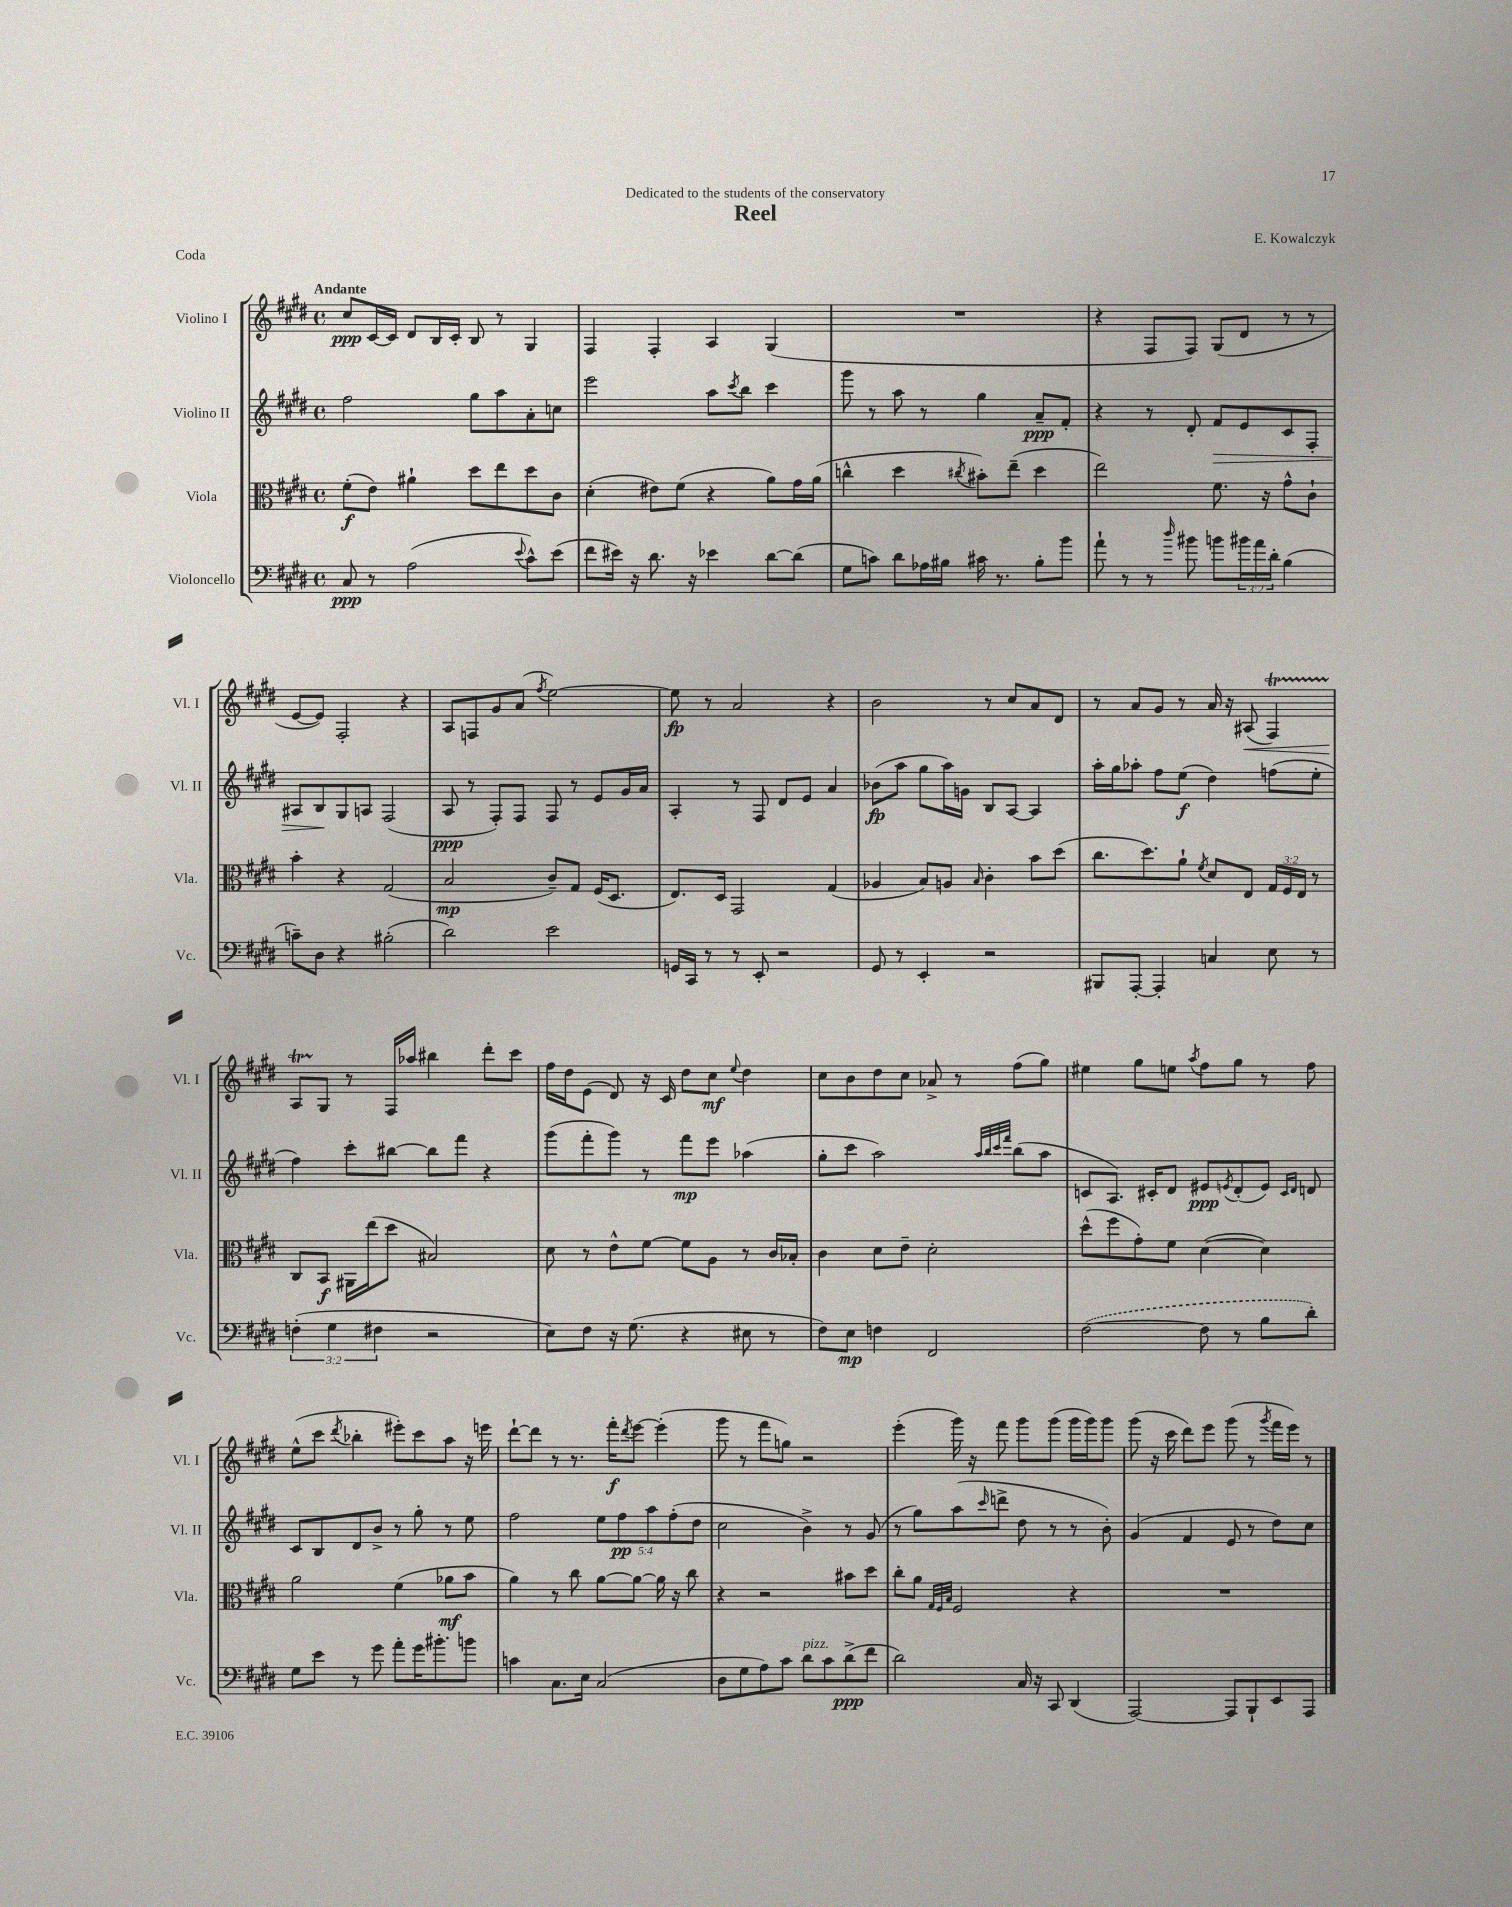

**kern	**dynam	**kern	**dynam	**kern	**dynam	**kern	**dynam
*part4	*part4	*part3	*part3	*part2	*part2	*part1	*part1
*staff4	*staff4	*staff3	*staff3	*staff2	*staff2	*staff1	*staff1
*I"Violoncello	*	*I"Viola	*	*I"Violino II	*	*I"Violino I	*
*I'Vc.	*	*I'Vla.	*	*I'Vl. II	*	*I'Vl. I	*
*clefF4	*	*clefC3	*	*clefG2	*	*clefG2	*
*k[f#c#g#d#]	*	*k[f#c#g#d#]	*	*k[f#c#g#d#]	*	*k[f#c#g#d#]	*
*M4/4	*	*M4/4	*	*M4/4	*	*M4/4	*
*met(c)	*	*met(c)	*	*met(c)	*	*met(c)	*
=1	=1	=1	=1	=1	=1	=1	=1
!	!	!	!	!	!	!LO:TX:a:B:t=Andante	!
8C#/	ppp	(8f#'\L	f	2ff#\	.	8cc#/L	ppp
8r	.	8e\J)	.	.	.	[16c#/L	.
.	.	.	.	.	.	16c#/JJ]	.
(2A\	.	4a#X`\	.	.	.	8d#/L	.
.	.	.	.	.	.	16B/L	.
.	.	.	.	.	.	16c#'/JJ	.
.	.	8dd#\L	.	8gg#\L	.	8B/	.
.	.	8ee\	.	8aa\	.	8r	.
8qqe/	.	.	.	.	.	.	.
8c#^^\L)	.	8dd#\	.	8a'\	.	4G#/	.
(8e\J	.	8c#\J	.	8ccn\J	.	.	.
=2	=2	=2	=2	=2	=2	=2	=2
8f#\L	.	(4d#'\	.	2eee\	.	4F#/	.
16e#X\Jk)	.	.	.	.	.	.	.
16r	.	.	.	.	.	.	.
8.d#\	.	8e#X\L)	.	.	.	4F#'/	.
.	.	(8f#\J	.	.	.	.	.
16r	.	.	.	.	.	.	.
4e-X\	.	4r	.	8aa\L	.	4A/	.
.	.	.	.	8qccc#/	.	.	.
.	.	.	.	8bb\J	.	.	.
[8d#\L	.	8a\L)	.	4ccc#\	.	(4G#/	.
(8d#\J]	.	16g#\L	.	.	.	.	.
.	.	(16a\JJ	.	.	.	.	.
=3	=3	=3	=3	=3	=3	=3	=3
8G#\L	.	4ccn^^\	.	8ggg#\	.	1r	.
8cn\J)	.	.	.	8r	.	.	.
8d#\L	.	4dd#\	.	8aa\	.	.	.
16A-X\L	.	.	.	8r	.	.	.
16B#X\JJ	.	.	.	.	.	.	.
.	.	8qcc#X/	.	.	.	.	.
16c#X\	.	8b#X'\L)	.	4gg#\	.	.	.
8.r	.	.	.	.	.	.	.
.	.	(8ee~\J	.	.	.	.	.
8B#'\L	.	4dd#\	.	8a~/L	ppp	.	.
8b\J	.	.	.	8f#'/J	.	.	.
=4	=4	=4	=4	=4	=4	=4	=4
8a`\	.	2ee\)	.	4r	.	4r	.
8r	.	.	.	.	.	.	.
8r	.	.	.	8r	.	8F#/L	.
16qqdd#/	.	.	.	.	.	.	.
8b#X\	.	.	.	8d#'/	.	8F#/J)	.
!	!	!	!	!	!LO:HP:b	!	!
8bn\L	.	8.f#\	.	8f#/L	>	(8G#/L	.
24b#X\L	.	.	.	8e/	.	8d#/J	.
24a\	.	.	.	.	.	.	.
.	.	16r	.	.	.	.	.
24d#'\JJ	.	.	.	.	.	.	.
(4B\	.	8g#^^\L	.	8c#/	.	8r	.
.	.	8c#`\J	.	8F#'/J	.	8r	.
!!LO:LB:g=z
=5	=5	=5	=5	=5	=5	=5	=5
8cn~\L)	.	4b'\	.	8A#X/L	.	[8e/L	.
8D#\J	.	.	.	8B/	.	8e/J])	.
4r	.	4r	.	8G#/	]	2F#'/	.
.	.	.	.	8An/J	.	.	.
(2B#X'\	.	(2G#/	.	(2F#/	.	.	.
.	.	.	.	.	.	4r	.
=6	=6	=6	=6	=6	=6	=6	=6
2d#\)	.	2B/	mp	8A/	ppp	8A/L	.
.	.	.	.	8r	.	8Fn/	.
.	.	.	.	8F#'/L)	.	8g#/	.
.	.	.	.	8F#/J	.	(8a/J	.
.	.	.	.	.	.	8qff#/	.
2e\	.	8c#~/L)	.	8F#/	.	[2ee\)	.
.	.	8G#/J	.	8r	.	.	.
.	.	(16F#/KL	.	8e/L	.	.	.
.	.	8.D#/J	.	.	.	.	.
.	.	.	.	16g#/L	.	.	.
.	.	.	.	16a/JJ	.	.	.
=7	=7	=7	=7	=7	=7	=7	=7
16GGn/LL	.	8.E/L)	.	4A'/	.	8ee\]	fp
16CC#/JJ	.	.	.	.	.	.	.
8r	.	.	.	.	.	8r	.
.	.	16D#/Jk	.	.	.	.	.
8r	.	2GG#/	.	8r	.	2a/	.
8EE'/	.	.	.	8F#/	.	.	.
2r	.	.	.	8d#/L	.	.	.
.	.	.	.	8e/J	.	.	.
.	.	(4G#/	.	4a/	.	4r	.
=8	=8	=8	=8	=8	=8	=8	=8
8GG#/	.	4A-X/	.	(8b-X\L	fp	2b\	.
8r	.	.	.	8aa\J	.	.	.
4EE'/	.	8B/L)	.	8gg#\L	.	.	.
.	.	8An/J	.	16aa\L)	.	.	.
.	.	.	.	16gn\JJ	.	.	.
.	.	16qqB/	.	.	.	.	.
2r	.	4c#'\	.	8B/L	.	8r	.
.	.	.	.	[8A/J	.	8cc#/L	.
.	.	8b\L	.	4A/]	.	8a/	.
.	.	(8dd#\J	.	.	.	8d#/J	.
=9	=9	=9	=9	=9	=9	=9	=9
8BBB#X/L	.	8.cc#\L	.	16aa'\LL	.	8r	.
.	.	.	.	16gg#\J	.	.	.
[8AAA'/J	.	.	.	8aa-X'\J	.	8a/L	.
.	.	8.dd#\)	.	.	.	.	.
4AAA'/]	.	.	.	8ff#\L	.	8g#/J	.
.	.	8a`\J	.	(8ee\J	f	8r	.
.	.	8qf#/	.	.	.	.	.
4Cn/	.	8d#/L	.	4dd#\)	.	16a/	.
.	.	.	.	.	.	16r	.
!	!	!	!	!	!	!	!LO:HP:b
.	.	8E/J	.	.	.	(8A#X/	<
8E\	.	24G#/LL	.	(8ffn\L	.	4F#T/)	.
.	.	24F#/	.	.	.	.	.
.	.	24E/JJ	.	.	.	.	.
8r	.	8r	.	8ee'\J	.	.	.
!!LO:LB:g=z
=10	=10	=10	=10	=10	=10	=10	=10
(6Fn'\	.	8C#/L	.	4ff#\)	.	8ATTT/L	.
.	.	8BB/J	f	.	.	8G#/J	[
6G#\	.	.	.	.	.	.	.
.	.	16AA#X\LL	.	8ccc#'\L	.	8r	.
.	.	(16ee\J	.	.	.	.	.
6F#X\	.	.	.	.	.	.	.
.	.	8dd#\J	.	[8bb#X\J	.	16F#/LL	.
.	.	.	.	.	.	16aa-X/JJ	.
2r	.	2B#X/)	.	8bb#\L]	.	4bb#X\	.
.	.	.	.	8fff#\J	.	.	.
.	.	.	.	4r	.	8ddd#'\L	.
.	.	.	.	.	.	8ccc#\J	.
=11	=11	=11	=11	=11	=11	=11	=11
8E\L)	.	8d#\	.	(8ggg#\L	.	16ff#\LL	.
.	.	.	.	.	.	16dd#\J	.
8F#\J	.	8r	.	8fff#'\	.	(8e\J	.
16r	.	8e^^\L	.	8ggg#\J)	.	8d#/)	.
(8.G#\	.	.	.	.	.	.	.
.	.	[8f#\J	.	8r	.	16r	.
.	.	.	.	.	.	16c#/	.
4r	.	8f#\L]	.	8fff#\L	mp	8dd#\L	.
.	.	8A\J	.	8eee\J	.	8cc#\J	mf
.	.	.	.	.	.	8qqee/	.
8E#X\	.	8r	.	(4aa-X\	.	4dd#\	.
8r	.	16c#/LL	.	.	.	.	.
.	.	16B-X'/JJ	.	.	.	.	.
=12	=12	=12	=12	=12	=12	=12	=12
8F#\L)	.	4c#\	.	8gg#'\L	.	8cc#\L	.
8E\J	mp	.	.	8ccc#\J	.	8b\	.
4Fn\	.	8d#\L	.	2aa\)	.	8dd#\	.
.	.	8e~\J	.	.	.	8cc#\J	.
2FF#/	.	2d#'\	.	.	.	8a-X^/	.
.	.	.	.	.	.	8r	.
.	.	.	.	32qqaa/LLL	.	.	.
.	.	.	.	32qqbb/	.	.	.
.	.	.	.	32qqccc#/	.	.	.
.	.	.	.	32qqfff#/JJJ	.	.	.
.	.	.	.	(8bb\L	.	(8ff#\L	.
.	.	.	.	8aa\J	.	8gg#\J)	.
=13	=13	=13	=13	=13	=13	=13	=13
([2F#\	.	(8dd#^^\L	.	8cn/L	.	4ee#X\	.
.	.	8ff#\	.	8.A/J)	.	.	.
.	.	8g#'\)	.	.	.	8gg#\L	.
.	.	.	.	16c#X'/KL	.	.	.
.	.	8f#\J	.	8d#/J	.	8een\J	.
.	.	.	.	.	.	8qaa/	.
8F#\]	.	([4d#\	.	8e#X/L	ppp	8ff#\L	.
.	.	.	.	8qen/	.	.	.
8r	.	.	.	(8d#'/	.	8gg#\J	.
8B\L	.	4d#\])	.	8e/J)	.	8r	.
.	.	.	.	16qqc#/LL	.	.	.
.	.	.	.	16qqd#/JJ	.	.	.
8d#'\J)	.	.	.	8dn/	.	8ff#\	.
!!LO:LB:g=z
=14	=14	=14	=14	=14	=14	=14	=14
8G#\L	.	2a\	.	8c#/L	.	(8ee^^\L	.
8e\J	.	.	.	8B/	.	8ccc#\J	.
.	.	.	.	.	.	8qddd#/	.
8r	.	.	.	8d#/	.	4bb-X'\	.
8g#\	.	.	.	8b^/J	.	.	.
8a'\L	.	(4f#\	.	8r	.	8eee#X'\L)	.
16g#\K	.	.	.	8gg#'\	.	8ccc#\	.
8.b#X'\	.	.	.	.	.	.	.
.	.	8a-X\L	mf	8r	.	8aa\J	.
8bn\J	.	8b\J	.	8ee\	.	16r	.
.	.	.	.	.	.	16eeen\	.
=15	=15	=15	=15	=15	=15	=15	=15
4cn\	.	4a\)	.	2ff#\	.	[8ddd#`\L	.
.	.	.	.	.	.	8ddd#\J]	.
8.C#\L	.	8r	.	.	.	8r	.
.	.	8cc#\	.	.	.	8.r	.
16E\Jk	.	.	.	.	.	.	.
(2C#/	.	[8a\L	.	10ee\L	.	.	.
.	.	.	.	.	.	16fff#'\KL	f
.	.	.	.	10ff#\	pp	.	.
.	.	.	.	.	.	8qddd#/	.
.	.	8a\J_	.	.	.	[8eee\J	.
.	.	.	.	10aa\	.	.	.
.	.	16a\]	.	.	.	(4eee'\]	.
.	.	.	.	(10ff#'\	.	.	.
.	.	16r	.	.	.	.	.
.	.	8cc#\	.	.	.	.	.
.	.	.	.	10dd#\J	.	.	.
=16	=16	=16	=16	=16	=16	=16	=16
8D#\L	.	4r	.	2cc#\	.	8ggg#\	.
8G#\	.	.	.	.	.	8r	.
8A\)	.	2r	.	.	.	8fff#\L	.
8c#\J	.	.	.	.	.	8ggn\J)	.
!LO:TX:a:i:t=pizz.	!	!	!	!	!	!	!
8d#\L	.	.	.	4b^\)	.	2r	.
8c#\	.	.	.	.	.	.	.
(8d#^\	ppp	8b#X\L	.	8r	.	.	.
8f#\J	.	8dd#\J	.	(8g#/	.	.	.
=17	=17	=17	=17	=17	=17	=17	=17
2d#\)	.	8cc#'\L	.	8r	.	(4eee'\	.
.	.	8a\J	.	8gg#\L)	.	.	.
.	.	32qqG#/LLL	.	.	.	.	.
.	.	32qqF#/	.	.	.	.	.
.	.	32qqB/JJJ	.	.	.	.	.
.	.	2F#/	.	(8aa\	.	16ggg#\)	.
.	.	.	.	.	.	16r	.
.	.	.	.	16qqccc#/	.	.	.
.	.	.	.	8dddn^\J	.	8fff#\	.
16C#/	.	.	.	8dd#\	.	8ggg#\L	.
16r	.	.	.	.	.	.	.
8CC#/	.	.	.	8r	.	(8ggg#\J	.
(4DD#/	.	4r	.	8r	.	16ggg#\LL	.
.	.	.	.	.	.	16ggg#\J)	.
.	.	.	.	8b'\)	.	8ggg#\J	.
=18	=18	=18	=18	=18	=18	=18	=18
[2AAA/)	.	1r	.	(4g#/	.	(8ggg#\	.
.	.	.	.	.	.	16r	.
.	.	.	.	.	.	16ccc#\	.
.	.	.	.	4f#/	.	8ddd#\L)	.
.	.	.	.	.	.	8eee\J	.
8AAA/L]	.	.	.	8e/	.	(8ggg#\	.
8BBB`/	.	.	.	8r	.	8r	.
.	.	.	.	.	.	8qggg#/	.
8EE/	.	.	.	8dd#\L)	.	16fff#\LL	.
.	.	.	.	.	.	16eee\JJ)	.
8AAA/J	.	.	.	8cc#\J	.	8r	.
==	==	==	==	==	==	==	==
*-	*-	*-	*-	*-	*-	*-	*-
